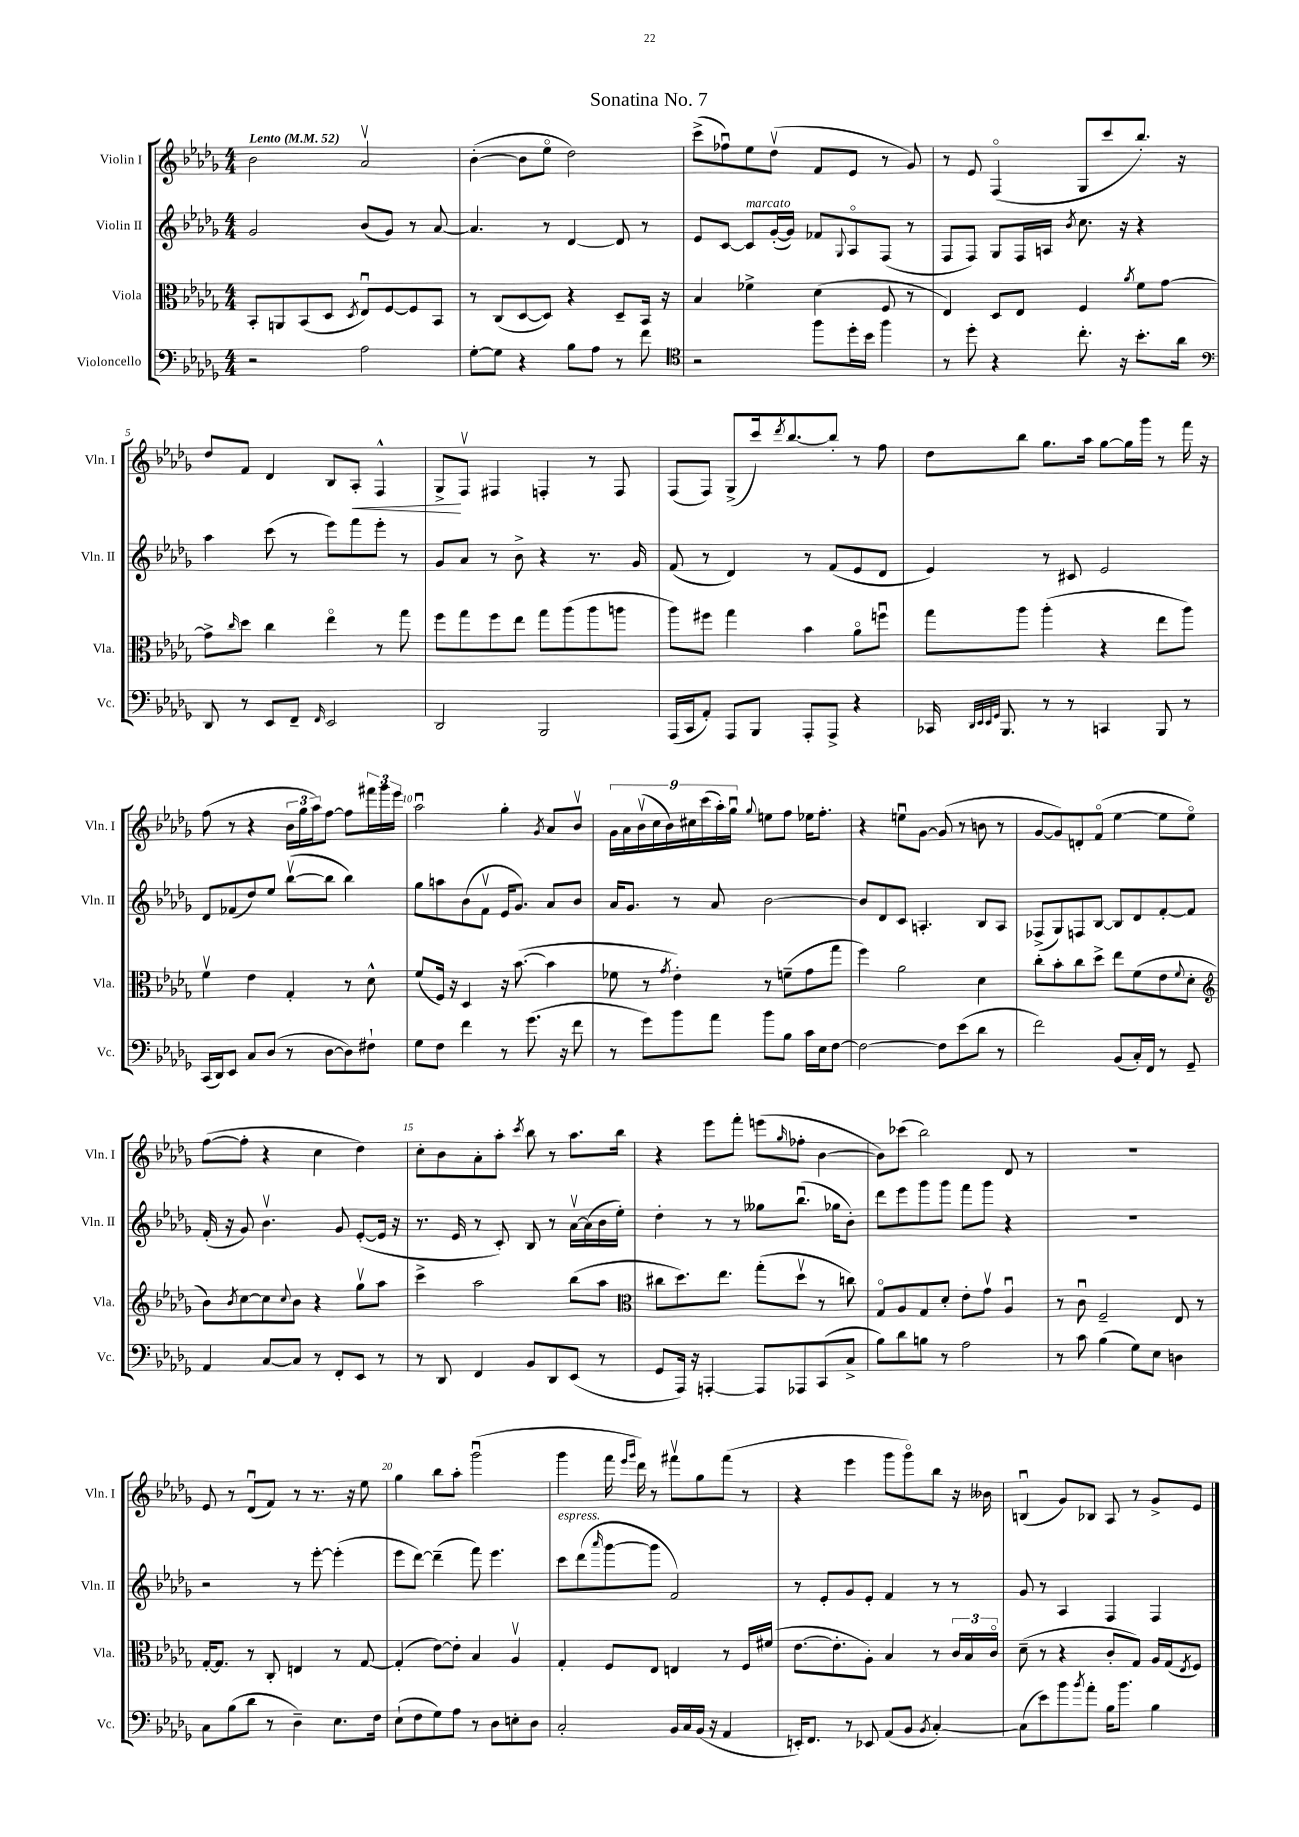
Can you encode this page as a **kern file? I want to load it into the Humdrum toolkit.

**kern	**kern	**kern	**kern	**dynam
*part4	*part3	*part2	*part1	*part1
*staff4	*staff3	*staff2	*staff1	*staff1
*I"Violoncello	*I"Viola	*I"Violin II	*I"Violin I	*
*I'Vc.	*I'Vla.	*I'Vln. II	*I'Vln. I	*
*clefF4	*clefC3	*clefG2	*clefG2	*
*k[b-e-a-d-g-]	*k[b-e-a-d-g-]	*k[b-e-a-d-g-]	*k[b-e-a-d-g-]	*
*M4/4	*M4/4	*M4/4	*M4/4	*
*MM52	*MM52	*MM52	*MM52	*
=1	=1	=1	=1	=1
!	!	!	!LO:TX:a:B:t=Lento	!
2r	8BB-'/L	2g-/	2b-\	.
.	8AAn/	.	.	.
.	(8BB-/	.	.	.
.	8D-/J	.	.	.
.	8qD-/	.	.	.
2A-\	8E-u/L)	(8b-/L	2a-v/	.
.	[8F/	8g-/J)	.	.
.	8F/]	8r	.	.
.	8BB-/J	[8a-/	.	.
=2	=2	=2	=2	=2
[8G-'\L	8r	4.a-/]	([4b-'\	.
8G-\J]	(8C/L	.	.	.
4r	[8D-/	.	8b-\L]	.
.	8D-/J])	8r	8ee-\J	.
8B-\L	4r	[4d-/	2dd-\)	.
8A-\J	.	.	.	.
8r	8D-~/L	8d-/]	.	.
8f\	16BB-/Jk	8r	.	.
.	16r	.	.	.
=3	=3	=3	=3	=3
*clefC4	*	*	*	*
2r	4B-/	8e-/L	(8ccc^\L	.
.	.	[8c/J	8ff-Xu\)	.
!	!	!LO:TX:a:i:t=marcato	!	!
.	4f-X^\	8c/L]	8ee-\	.
.	.	([16g-'/L	(8dd-v\J	.
.	.	16g-/JJ])	.	.
8ff\L	(4d-\	8f-X/L	8f/L	.
.	.	8qqG-/	.	.
16dd-'\L	.	8A-/	8e-/J	.
16b-\JJ	.	.	.	.
4ff\	8F/	(8F/J	8r	.
.	8r	8r	8g-/)	.
=4	=4	=4	=4	=4
8r	4E-/)	8F/L	8r	.
8dd-'\	.	8F/J)	8e-/	.
4r	8D-/L	8G-/L	(4F/	.
.	8E-/J	16F/L	.	.
.	.	16An/JJ	.	.
.	.	8qb-/	.	.
8.cc'\	4F/	8.cc\	8G-/L	.
.	.	.	8ccc/	.
16r	.	16r	.	.
.	8qa-/	.	.	.
8.b-'\L	8f\L	4r	8.bb-'/J)	.
.	[8g-\J	.	.	.
16a-\Jk	.	.	16r	.
!!LO:LB:g=z
=5	=5	=5	=5	=5
*clefF4	*	*	*	*
8DD-/	8g-^\L]	4aa-\	8dd-/L	.
.	16qqcc/	.	.	.
8r	8dd-\J	.	8f/J	.
8EE-/L	4cc\	(8ccc\	4d-/	.
8FF~/J	.	8r	.	.
16qqFF/	.	.	.	.
2EE-/	4ee-\	8eee-\L)	8B-/L	.
!	!	!	!	!LO:HP:b
.	.	8fff\	8A-'/J	<
.	8r	8eee-'\J	4F^^/	.
.	8gg-\	8r	.	.
=6	=6	=6	=6	=6
2DD-/	8ff\L	8g-/L	8G-^/L	.
.	8gg-\	8a-/J	8Fv/J	[
.	8ff\	8r	4F#X/	.
.	8ee-\J	8b-^\	.	.
2BBB-/	8gg-\L	4r	4Fn'/	.
.	(8aa-\	.	.	.
.	8aa-\	8.r	8r	.
.	8aan\J	.	8F/	.
.	.	16g-/	.	.
=7	=7	=7	=7	=7
(16AAA-/LL	8aa-\L)	(8f/	(8F/L	.
16CC/J	.	.	.	.
8AA-'/J)	8ff#X\J	8r	8F/J)	.
8AAA-/L	4gg-\	4d-/)	(8G-^/L	.
8BBB-/J	.	.	16ccc/k)	.
.	.	.	8qddd-/	.
.	.	.	[8.bb-/	.
8AAA-'/L	4b-\	8r	.	.
8AAA-^/J	.	(8f/L	8bb-'/J]	.
4r	8a-\L	8e-/	8r	.
.	8ffnu\J	8d-/J	8ff\	.
=8	=8	=8	=8	=8
16CC-X/	8gg-\L	4e-/)	8dd-\L	.
32qqDD-/LLL	.	.	.	.
32qqEE-/	.	.	.	.
32qqEE-/	.	.	.	.
32qqGG-/JJJ	.	.	.	.
8.BBB-/	.	.	.	.
.	8aa-\J	.	8bb-\J	.
8r	(4aa-'\	8r	8.gg-\L	.
8r	.	8c#X/	.	.
.	.	.	16aa-\Jk	.
4CCn/	4r	2e-/	[8gg-\L	.
.	.	.	16gg-\L]	.
.	.	.	16ggg-\JJ	.
8BBB-/	8ee-\L	.	8r	.
8r	8aa-\J)	.	16fff\	.
.	.	.	16r	.
!!LO:LB:g=z
=9	=9	=9	=9	=9
(16CC/LL	4fv\	8d-/L	(8ff\	.
16DD-/J)	.	.	.	.
8EE-/J	.	(8f-X/	8r	.
8C/L	4e-\	8dd-/)	4r	.
(8D-/J	.	8ee-/J	.	.
8r	4G-'/	([8bb-v\L	24b-\LL	.
.	.	.	24gg-\	.
.	.	.	24aa-\J)	.
[8D-\L	.	8bb-\J]	[8ff\J	.
8D-\])	8r	4bb-\)	8ff\L]	.
8F#X`\J	8d-^^\	.	24fff#X\L	.
.	.	.	24ggg-\	.
.	.	.	24eee-\JJ	.
=10	=10	=10	=10	=10
8G-\L	(8f/L	8gg-\L	2aa-u\	.
8F\J	16F/Jk)	8aan\	.	.
.	16r	.	.	.
4f\	4D-/	(8b-\	.	.
.	.	8fv\J	.	.
8r	16r	16e-/KL	4gg-'\	.
.	([8.b-\	8.g-/J)	.	.
(8.g-\	.	.	.	.
.	.	.	8qg-/	.
.	4b-\]	8a-/L	8a-/L	.
16r	.	.	.	.
8f\	.	8b-/J	8b-v/J	.
=11	=11	=11	=11	=11
8r	8f-X\	16a-/KL	18g-\LL	.
.	.	.	18a-\	.
.	.	8.g-/J	.	.
.	.	.	(18b-v\	.
8g-\L)	8r	.	.	.
.	.	.	18cc\	.
.	.	.	18b-\)	.
.	8qg-/	.	.	.
8b-\	4e-'\)	8r	.	.
.	.	.	18cc#X\	.
.	.	.	(18ccc\	.
8a-\J	.	8a-/	.	.
.	.	.	18aa-'\)	.
.	.	.	18gg-u\JJ	.
.	.	.	8qqgg-/	.
8b-\L	8r	[2b-\	8een\L	.
8B-\J	(8fn~\L	.	8ff\J	.
16c\LL	8g-\	.	16ee-X\KL	.
16E-\J	.	.	8.ff'\J	.
[8F\J	8gg-\J	.	.	.
=12	=12	=12	=12	=12
2F\_	4ff\)	8b-/L]	4r	.
.	.	8d-/	.	.
.	2a-\	8c/J	8eenu\L	.
.	.	4.An'/	[8g-\J	.
8F\L]	.	.	(8g-/]	.
(8e-\	.	.	8r	.
8d-\J	4d-\	8B-/L	8bn\	.
8r	.	8A/J	8r	.
=13	=13	=13	=13	=13
2f\)	8cc'\L	(8F-X^/L	[8g-/L	.
.	8b-'\	8G-/)	8g-/])	.
.	8cc\	8Fn/	8dn'/	.
.	8dd-^\J	[8B-/J	(8f/J	.
(8BB-/L	8ee-\L	8B-/L]	[4ee-\	.
16C'/L)	(8f\	8d-/	.	.
16FF/JJ	.	.	.	.
8r	8e-\	[8f'/	8ee-\L]	.
.	8qqf/	.	.	.
8GG-~/	8d-'\J	8f/J]	8ee-\J)	.
!!LO:LB:g=z
=14	=14	=14	=14	=14
*	*clefG2	*	*	*
4AA-/	8b-\L)	(16f'/	([8ff\L	.
.	.	16r	.	.
.	8qb-/	.	.	.
.	[8cc\	8g-/)	8ff'\J]	.
[8C/L	8cc\]	4.b-v\	4r	.
.	8qqcc/	.	.	.
8C/J]	8b-\J	.	.	.
8r	4r	.	4cc\	.
8FF'/L	.	8g-/	.	.
8EE-/J	8gg-v\L	([8e-'/L	4dd-\)	.
8r	8aa-\J	16e-/Jk]	.	.
.	.	16r	.	.
=15	=15	=15	=15	=15
8r	4ccc^\	8.r	8cc'\L	.
8DD-/	.	.	8b-\	.
.	.	16e-/	.	.
4FF/	2aa-\	8r	8a-'\	.
.	.	8c'/)	8aa-'\J	.
.	.	.	8qccc/	.
8BB-/L	.	8B-/	8bb-\	.
8DD-/	.	8r	8r	.
(8EE-/J	(8bb-\L	[16a-v\LL	8.aa-\L	.
.	.	(16a-\]	.	.
8r	8aa-\J	16b-\	.	.
.	.	16ee-'\JJ)	16bb-\Jk	.
=16	=16	=16	=16	=16
*	*clefC3	*	*	*
8GG-/L	8cc#X\L	4dd-'\	4r	.
16AAA-/Jk)	8.dd-\)	.	.	.
16r	.	.	.	.
[4AAAn'/	.	8r	8eee-\L	.
.	8.ee-\J	.	.	.
.	.	8r	8fff'\J	.
8AAA/L]	(8gg-'\L	8gg--X\L	(8eeen\L	.
.	.	.	16qqgg-/	.
8AAA-X/	8dd-v\J	(8.bb-u\J	8ff-X'\J	.
(8CC/	8r	.	[4b-\	.
.	.	16gg-X\KL	.	.
8C^/J	8ccn\)	8b-'\J)	.	.
=17	=17	=17	=17	=17
8B-\L)	8G-/L	8ddd-\L	8b-\L])	.
8d-\	8A-/	8eee-\	(8ccc-X\J	.
8Bn\J	8G-/	8ggg-\	2bb-\)	.
8r	8d-'/J	8ggg-\J	.	.
2A-\	8e-'\L	8fff\L	.	.
.	8g-v\J	8ggg-\J	.	.
.	4A-u/	4r	8d-/	.
.	.	.	8r	.
=18	=18	=18	=18	=18
8r	8r	1r	1r	.
8c\	8cu\	.	.	.
(4B-\	2F~/	.	.	.
8G-\L)	.	.	.	.
8E-\J	.	.	.	.
4Dn\	8E-/	.	.	.
.	8r	.	.	.
!!LO:LB:g=z
=19	=19	=19	=19	=19
8C\L	[16G-'/KL	2r	8e-/	.
.	8.G-/J]	.	.	.
(8B-\	.	.	8r	.
8d-\J	8r	.	(8d-u/L	.
8r	8C'/	.	8f/J)	.
4D-~\)	4En/	8r	8r	.
.	.	[8eee-'\	8.r	.
8.E-\L	8r	(4eee-'\]	.	.
.	.	.	16r	.
.	[8G-/	.	8ee-\	.
16F\Jk	.	.	.	.
=20	=20	=20	=20	=20
(8E-`\L	(4G-'/]	8eee-\L	4gg-\	.
8F\	.	[8ddd-\J)	.	.
8G-\)	[8e-\L)	(4ddd-~\]	8bb-\L	.
8A-\J	8e-'\J]	.	8aa-'\J	.
8r	4B-/	8fff\)	(2ggg-u\	.
8D-\L	.	4.eee-\	.	.
8En'\	4A-v/	.	.	.
8D-\J	.	.	.	.
=21	=21	=21	=21	=21
!	!	!LO:TX:a:i:t=espress.	!	!
2C'/	4G-'/	8ccc\L	4ggg-\	.
.	.	(8ddd-\	.	.
.	.	16qqaaa-/	.	.
.	8F/L	[8ggg-\	16fff\	.
.	.	.	16qqeee-/LL	.
.	.	.	16qqggg-/JJ	.
.	.	.	16ddd-\)	.
.	8E-/J	8ggg-\J]	8r	.
16BB-/LL	4En/	2f/)	8fff#Xv\L	.
16C/	.	.	.	.
(16BB-/JJ	.	.	8gg-\	.
16r	.	.	.	.
4AA-/	8r	.	(8fff#\J	.
.	16F/LL	.	8r	.
.	(16f#X/JJ	.	.	.
=22	=22	=22	=22	=22
16EEn'/KL)	[8.e-\L	8r	4r	.
8.FF/J	.	.	.	.
.	.	8e-'/L	.	.
.	8.e-'\]	.	.	.
8r	.	8g-/	4eee-\	.
8EE-X/	8A-'\J)	8e-'/J	.	.
(8AA-/L	4B-/	4f/	8ggg-\L	.
8BB-/J	.	.	8ggg-\)	.
8qBB-/	.	.	.	.
[4C'/)	8r	8r	8bb-\J	.
.	24c/LL	8r	16r	.
.	24B-/	.	.	.
.	.	.	16b--X\	.
.	24c/JJ	.	.	.
=23	=23	=23	=23	=23
(8C\L]	(8d-~\	8g-/	(4Bnu/	.
8e-\)	8r	8r	.	.
8b-\	4r	4A-/	8g-/L)	.
8qb-/	.	.	.	.
8a-'\J	.	.	8B-X/J	.
16B-\KL	8c'/L	4F/	8A-/	.
8.b-\J	.	.	.	.
.	8G-/J)	.	8r	.
4B-\	16A-/LL	4F/	8g-^/L	.
.	(16G-/J	.	.	.
.	8qE-/	.	.	.
.	8F/J)	.	8e-/J	.
==	==	==	==	==
*-	*-	*-	*-	*-
